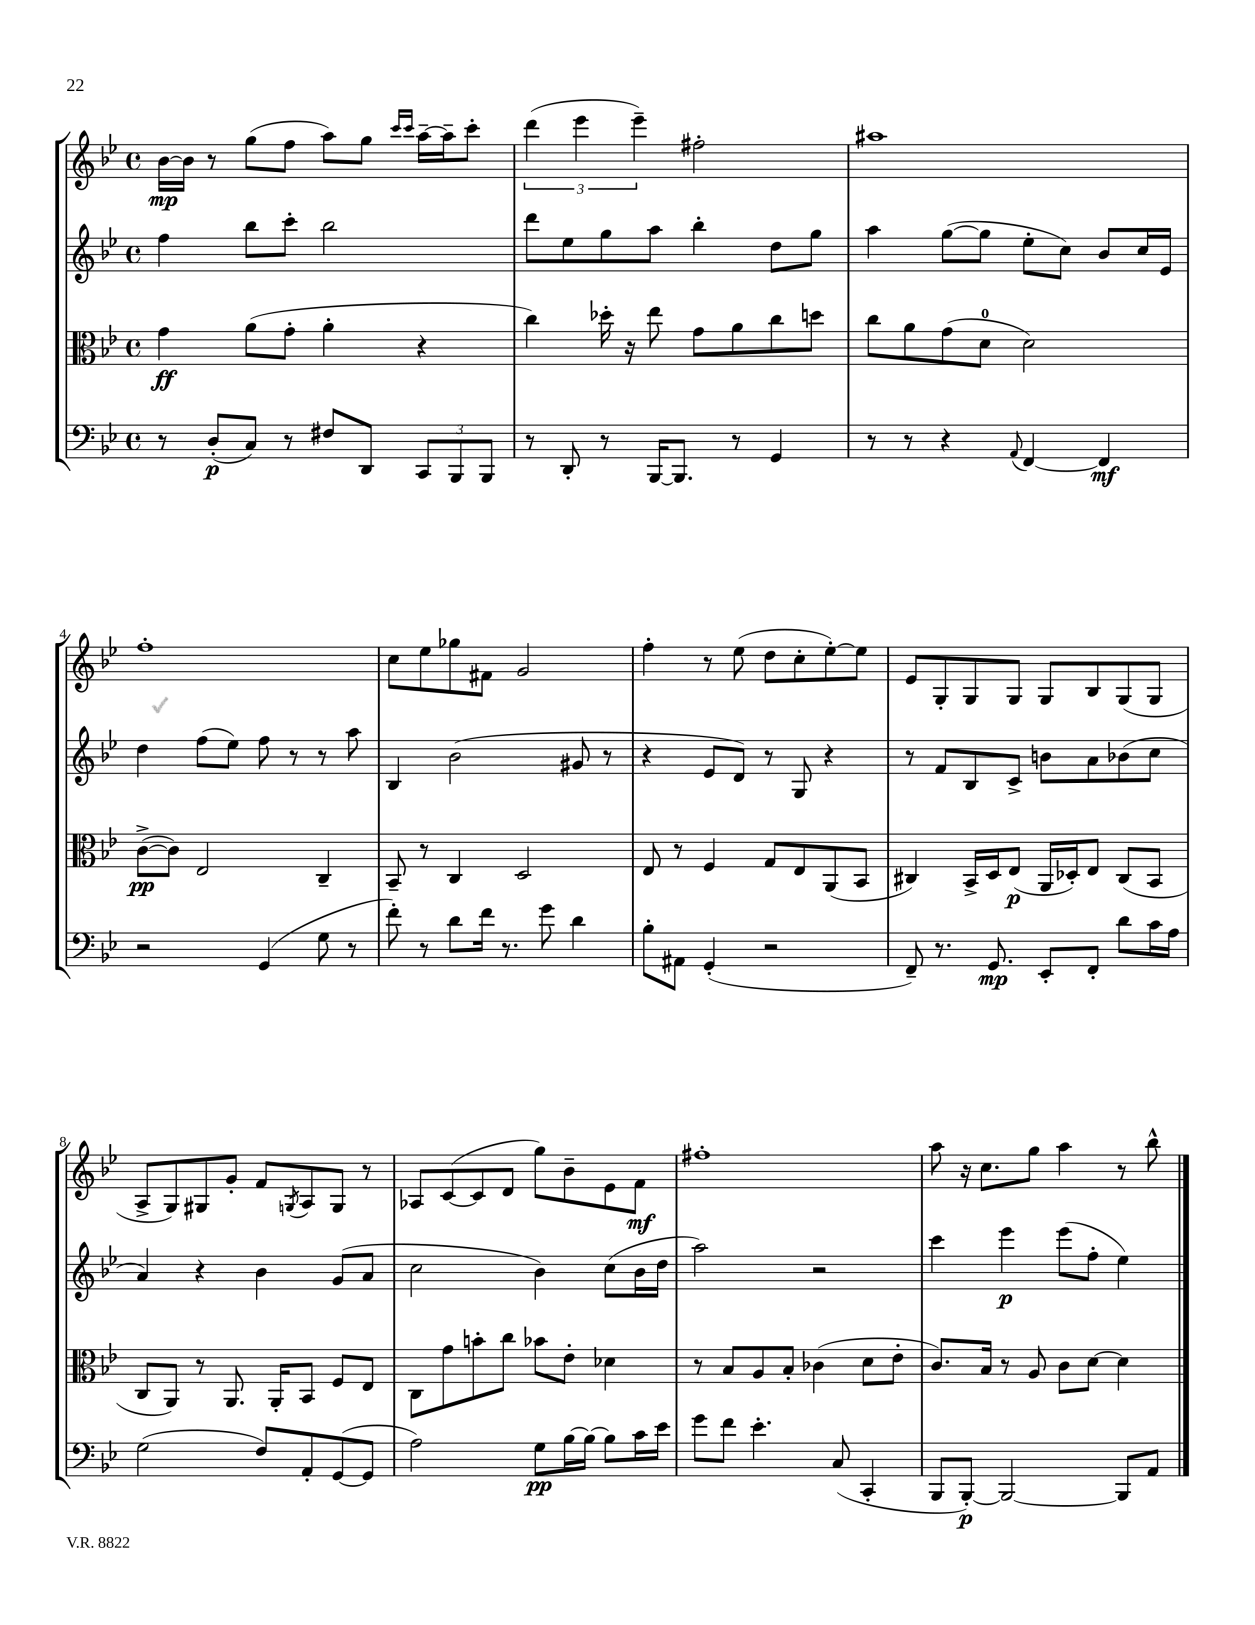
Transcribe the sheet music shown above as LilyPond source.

<<
\new StaffGroup <<
\new Staff = "s0" {
    \clef treble \key bes \major \defaultTimeSignature \time 4/4
    bes'16~\mp bes'16 r8 g''8( f''8 a''8) g''8 \grace { c'''16 c'''16 } a''16~-- a''16-- c'''8-. |
    \tuplet 3/2 { d'''4( ees'''4 ees'''4--) } fis''2-. |
    ais''1 |
    f''1-. |
    c''8 ees''8 ges''8 fis'8 g'2 |
    f''4-. r8 ees''8( d''8 c''8-. ees''8~-.) ees''8 |
    ees'8 g8-. g8 g8 g8 bes8 g8( g8 |
    a8-> g8) gis8 g'8-. f'8 \acciaccatura { g8 } a8 g8 r8 |
    aes8 c'8~( c'8 d'8 g''8) bes'8-- ees'8 f'8\mf |
    fis''1-. |
    a''8 r16 c''8. g''8 a''4 r8 bes''8-^ \bar "|." |
}
\new Staff = "s1" {
    \clef treble \key bes \major \defaultTimeSignature \time 4/4
    f''4 bes''8 c'''8-. bes''2 |
    d'''8 ees''8 g''8 a''8 bes''4-. d''8 g''8 |
    a''4 g''8~( g''8 ees''8-. c''8) bes'8 c''16 ees'16 |
    d''4 f''8( ees''8) f''8 r8 r8 a''8 |
    bes4 bes'2( gis'8 r8 |
    r4 ees'8 d'8) r8 g8 r4 |
    r8 f'8 bes8 c'8-> b'8 a'8 bes'8( c''8 |
    a'4) r4 bes'4 g'8( a'8 |
    c''2 bes'4) c''8( bes'16 d''16 |
    a''2) r2 |
    c'''4 ees'''4\p ees'''8( f''8-. ees''4) \bar "|." |
}
\new Staff = "s2" {
    \clef alto \key bes \major \defaultTimeSignature \time 4/4
    g'4\ff a'8( g'8-. a'4-. r4 |
    c''4) des''16-. r16 ees''8 g'8 a'8 c''8 d''8 |
    c''8 a'8 g'8( d'8-0 d'2) |
    c'8~->\pp( c'8) ees2 c4-- |
    bes,8-- r8 c4 d2 |
    ees8 r8 f4 g8 ees8 a,8( bes,8 |
    cis4) bes,16-> d16 ees8\p( a,16 des16-.) ees8 cis8( bes,8 |
    c8 a,8) r8 a,8. a,16-. bes,8 f8 ees8 |
    c8 g'8 b'8-. c''8 bes'8 ees'8-. des'4 |
    r8 bes8 a8 bes8-. ces'4( d'8 ees'8-. |
    c'8.) bes16 r8 a8 c'8 d'8~ d'4 \bar "|." |
}
\new Staff = "s3" {
    \clef bass \key bes \major \defaultTimeSignature \time 4/4
    r8 d8-.\p( c8) r8 fis8 d,8 \tuplet 3/2 { c,8 bes,,8 bes,,8 } |
    r8 d,8-. r8 bes,,16~ bes,,8. r8 g,4 |
    r8 r8 r4 \appoggiatura { a,8 } f,4~ f,4\mf |
    r2 g,4( g8 r8 |
    f'8-.) r8 d'8 f'16 r8. g'8 d'4 |
    bes8-. ais,8 g,4-.( r2 |
    f,8--) r8. g,8.\mp ees,8-. f,8-. d'8 c'16 a16 |
    g2( f8) a,8-. g,8~( g,8 |
    a2) g8\pp bes16~ bes16~ bes8 c'16 ees'16 |
    g'8 f'8 ees'4.-. c8( c,4-. |
    bes,,8 bes,,8~-.\p) bes,,2~ bes,,8 a,8 \bar "|." |
}
>>
>>
